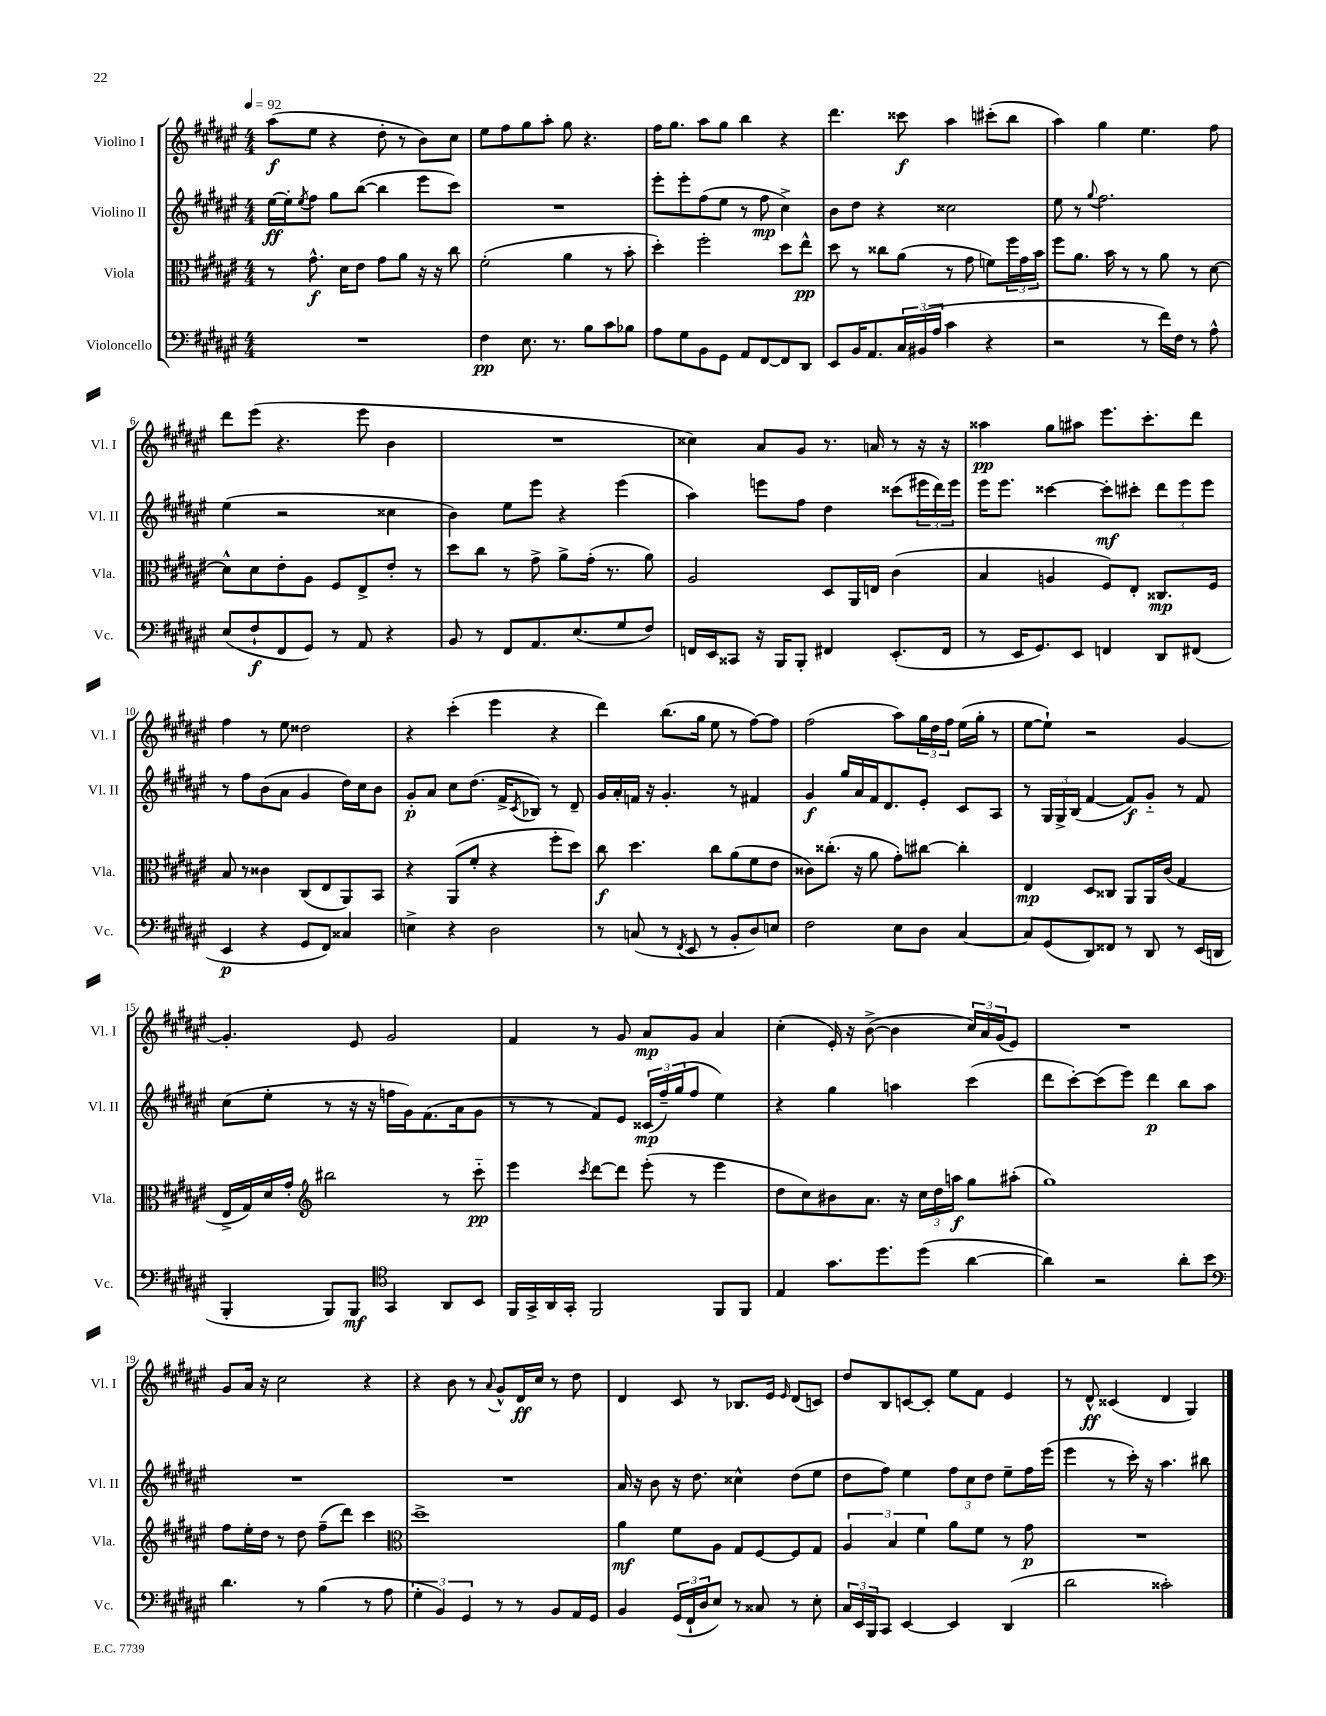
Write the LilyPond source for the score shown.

<<
\new StaffGroup <<
\new Staff = "s0" \with { instrumentName = "Violino I" shortInstrumentName = "Vl. I" } {
    \clef treble \key fis \major \numericTimeSignature \time 4/4 \tempo 4 = 92
    ais''8\f( eis''8 r4 dis''8-. r8 b'8) cis''8 |
    eis''8 fis''8 gis''8 ais''8-. gis''8 r4. |
    fis''16 gis''8. ais''8 gis''8 b''4 r4 |
    dis'''4. cisis'''8\f ais''4 cis'''8-.( b''8 |
    ais''4) gis''4 eis''4. fis''8 |
    dis'''8 eis'''8( r4. eis'''8 b'4 |
    R1 |
    cisis''4) ais'8 gis'8 r8. a'16 r8 r16 r16 |
    aisis''4\pp gis''8 ais''8 eis'''8. cis'''8.-. dis'''8 |
    fis''4 r8 eis''8 disis''2 |
    r4 cis'''4-.( eis'''4 r4 |
    dis'''4) b''8.( gis''16 eis''8 r8 fis''8~) fis''8 |
    fis''2( ais''8) \tuplet 3/2 { gis''16 dis''16 fis''16 } eis''16( gis''16-. r8 |
    eis''8~ eis''8-!) r2 gis'4~ |
    gis'4.-. eis'8 gis'2 |
    fis'4 r8 gis'8 ais'8\mp gis'8 ais'4 |
    cis''4-.( eis'16-.) r16 b'8~->( b'4 \tuplet 3/2 { cis''16) ais'16 gis'16( } eis'8) |
    R1 |
    gis'8 ais'16 r16 cis''2 r4 |
    r4 b'8 r8 \appoggiatura { ais'8 } gis'8-^ dis'16\ff cis''16 r8 dis''8 |
    dis'4 cis'8 r8 bes8. eis'16 \grace { eis'16 } dis'8( c'8) |
    dis''8 b8 c'8~ c'8-. eis''8 fis'8 eis'4 |
    r8 dis'8-^\ff cisis'4( dis'4 gis4) \bar "|." |
}
\new Staff = "s1" \with { instrumentName = "Violino II" shortInstrumentName = "Vl. II" } {
    \clef treble \key fis \major \numericTimeSignature \time 4/4
    eis''16~\ff eis''16-. \acciaccatura { eis''8 } fis''8 gis''8 b''8~( b''4 eis'''8 cis'''8) |
    R1 |
    eis'''8-. eis'''8-. fis''8( eis''8 r8 fis''8\mp cis''4->) |
    b'8 dis''8 r4 cisis''2 |
    eis''8 r8 \appoggiatura { gis''8 } fis''2. |
    eis''4( r2 cisis''4 |
    b'4) eis''8 eis'''8 r4 eis'''4( |
    ais''4) e'''8 fis''8 dis''4 cisis'''8( \tuplet 3/2 { eis'''16 dis'''16) eis'''16 } |
    eis'''16 eis'''8. cisis'''4~ cisis'''8-.\mf cis'''8-. \tuplet 3/2 { dis'''8 eis'''8 eis'''8 } |
    r8 fis''8 b'8( ais'8 gis'4 dis''16) cis''16 b'8 |
    gis'8-.\p ais'8 cis''8 dis''8.( fis'16-> \acciaccatura { cis'8 } bes8) r8 dis'8-- |
    gis'16 ais'16-. f'16 r16 gis'4.-. r8 fis'4 |
    gis'4\f gis''16 ais'16 fis'16 dis'8. eis'8-. cis'8 ais8 |
    r8 \tuplet 3/2 { gis16 gis16-> b16( } fis'4~ fis'8\f) gis'8-_ r8 fis'8 |
    cis''8( eis''8-. r8 r16 r16 f''16 gis'16) fis'8.( ais'16 gis'8 |
    r8 r8 fis'8) eis'8 \tuplet 3/2 { cisis'16\mp( fis''16--) gis''16( } fis''8 eis''4) |
    r4 gis''4 a''4 cis'''4( |
    dis'''8 cis'''8~-.) cis'''8( eis'''8) dis'''4\p b''8 ais''8 |
    R1 |
    R1 |
    ais'16 r16 b'8 r16 dis''8. cisis''4-^ dis''8( eis''8 |
    dis''8 fis''8) eis''4 \tuplet 3/2 { fis''8 cis''8 dis''8 } eis''8-- fis''16 eis'''16( |
    eis'''4 r8 cis'''16-.) r16 ais''4. bis''8 \bar "|." |
}
\new Staff = "s2" \with { instrumentName = "Viola" shortInstrumentName = "Vla." } {
    \clef alto \key fis \major \numericTimeSignature \time 4/4
    r8 gis'8.-^\f dis'16 eis'8 gis'8 ais'8 r16 r16 cis''8 |
    fis'2-.( ais'4 r8 b'8-. |
    dis''4-.) fis''2-. dis''8 eis''8-^\pp |
    dis''8 r8 cisis''8 ais'8( r8 gis'8 f'8) \tuplet 3/2 { fis''16 gis'16 b'16 } |
    fis''8 ais'8. b'16 r8 r8 ais'8 r8 dis'8~ |
    dis'8-^ dis'8 eis'8-. ais8 fis8 eis8-> eis'8-. r8 |
    dis''8 cis''8 r8 gis'8-> ais'8-> gis'16-.( r8. ais'8) |
    ais2 dis8 ais,16 e16 cis'4( |
    b4 a4 fis8) eis8-. cisis8.\mp fis16 |
    b8 r8 cisis'4 cis8( eis8 ais,8) b,8 |
    r4 ais,8( fis'8-. r4 fis''8-. dis''8) |
    cis''8\f dis''4. cis''8 ais'8( fis'8 eis'8 |
    cisis'8) cisis''8.-.( r16 ais'8 gis'8-.) cis''8~ cis''4-. |
    eis4\mp dis8 cisis8 ais,8 ais,16 cis'16( gis4 |
    eis16-> gis16) dis'16 gis'16-. \clef treble bis''2 r8 cis'''8-_\pp |
    eis'''4 \acciaccatura { cis'''8 } dis'''8~ dis'''8 eis'''8-.( r8 eis'''4 |
    dis''8 cis''8) bis'8 ais'8. r16 \tuplet 3/2 { cis''16 dis''16 a''16\f } gis''8 ais''8-.( |
    gis''1) |
    fis''8 eis''16-. dis''16 r8 dis''8 fis''8--( dis'''8) cis'''4 |
    \clef alto dis''1-> |
    ais'4\mf fis'8 ais8 gis8 fis8~ fis8 gis8 |
    \tuplet 3/2 { ais4 b4 fis'4 } ais'8 fis'8 r8 gis'8\p |
    R1 \bar "|." |
}
\new Staff = "s3" \with { instrumentName = "Violoncello" shortInstrumentName = "Vc." } {
    \clef bass \key fis \major \numericTimeSignature \time 4/4
    R1 |
    fis4\pp eis8. r8. b8 cis'8 bes8 |
    ais8 gis8 b,8 gis,8 ais,8 fis,8~ fis,8 dis,8 |
    eis,8 b,16 ais,8. \tuplet 3/2 { cis16 bis,16( ais16 } cis'4 r4 |
    r2 r8 fis'16) fis16 r8 ais8-^ |
    eis8( fis8-!\f fis,8 gis,8) r8 ais,8 r4 |
    b,8 r8 fis,8 ais,8. eis8.( gis8 fis8) |
    f,16 eis,16 cisis,8 r16 b,,16 b,,8-. fis,4 eis,8.-.( fis,16 |
    r8 eis,16 gis,8.) eis,8 f,4 dis,8 fis,8( |
    eis,4\p r4 gis,8 fis,8) cisis4 |
    e4-> r4 dis2 |
    r8 c8( r8 \acciaccatura { fis,8 } eis,8 r8 b,8-. dis8) e8 |
    fis2 eis8 dis8 cis4~ |
    cis8 gis,8( dis,8) fisis,8 r8 dis,8 r8 eis,16( d,16 |
    b,,4-. b,,8) b,,8\mf \clef tenor gis,4 ais,8 b,8 |
    fis,16 gis,16-> ais,16 gis,16-. fis,2 fis,8 fis,8 |
    eis4 gis'8. dis''8. dis''8( ais'4~ |
    ais'4) r2 ais'8-. b'8 |
    \clef bass dis'4. r8 b4( r8 ais8 |
    \tuplet 3/2 { gis4-. b,4) gis,4 } r8 r8 b,8 ais,16 gis,16 |
    b,4 \tuplet 3/2 { gis,16( fis,16-! dis16 } eis8) r8 cisis8 r8 eis8-. |
    \tuplet 3/2 { cis16 eis,16 b,,16 } cis,8 eis,4~ eis,4 dis,4( |
    dis'2 cisis'2-.) \bar "|." |
}
>>
>>
